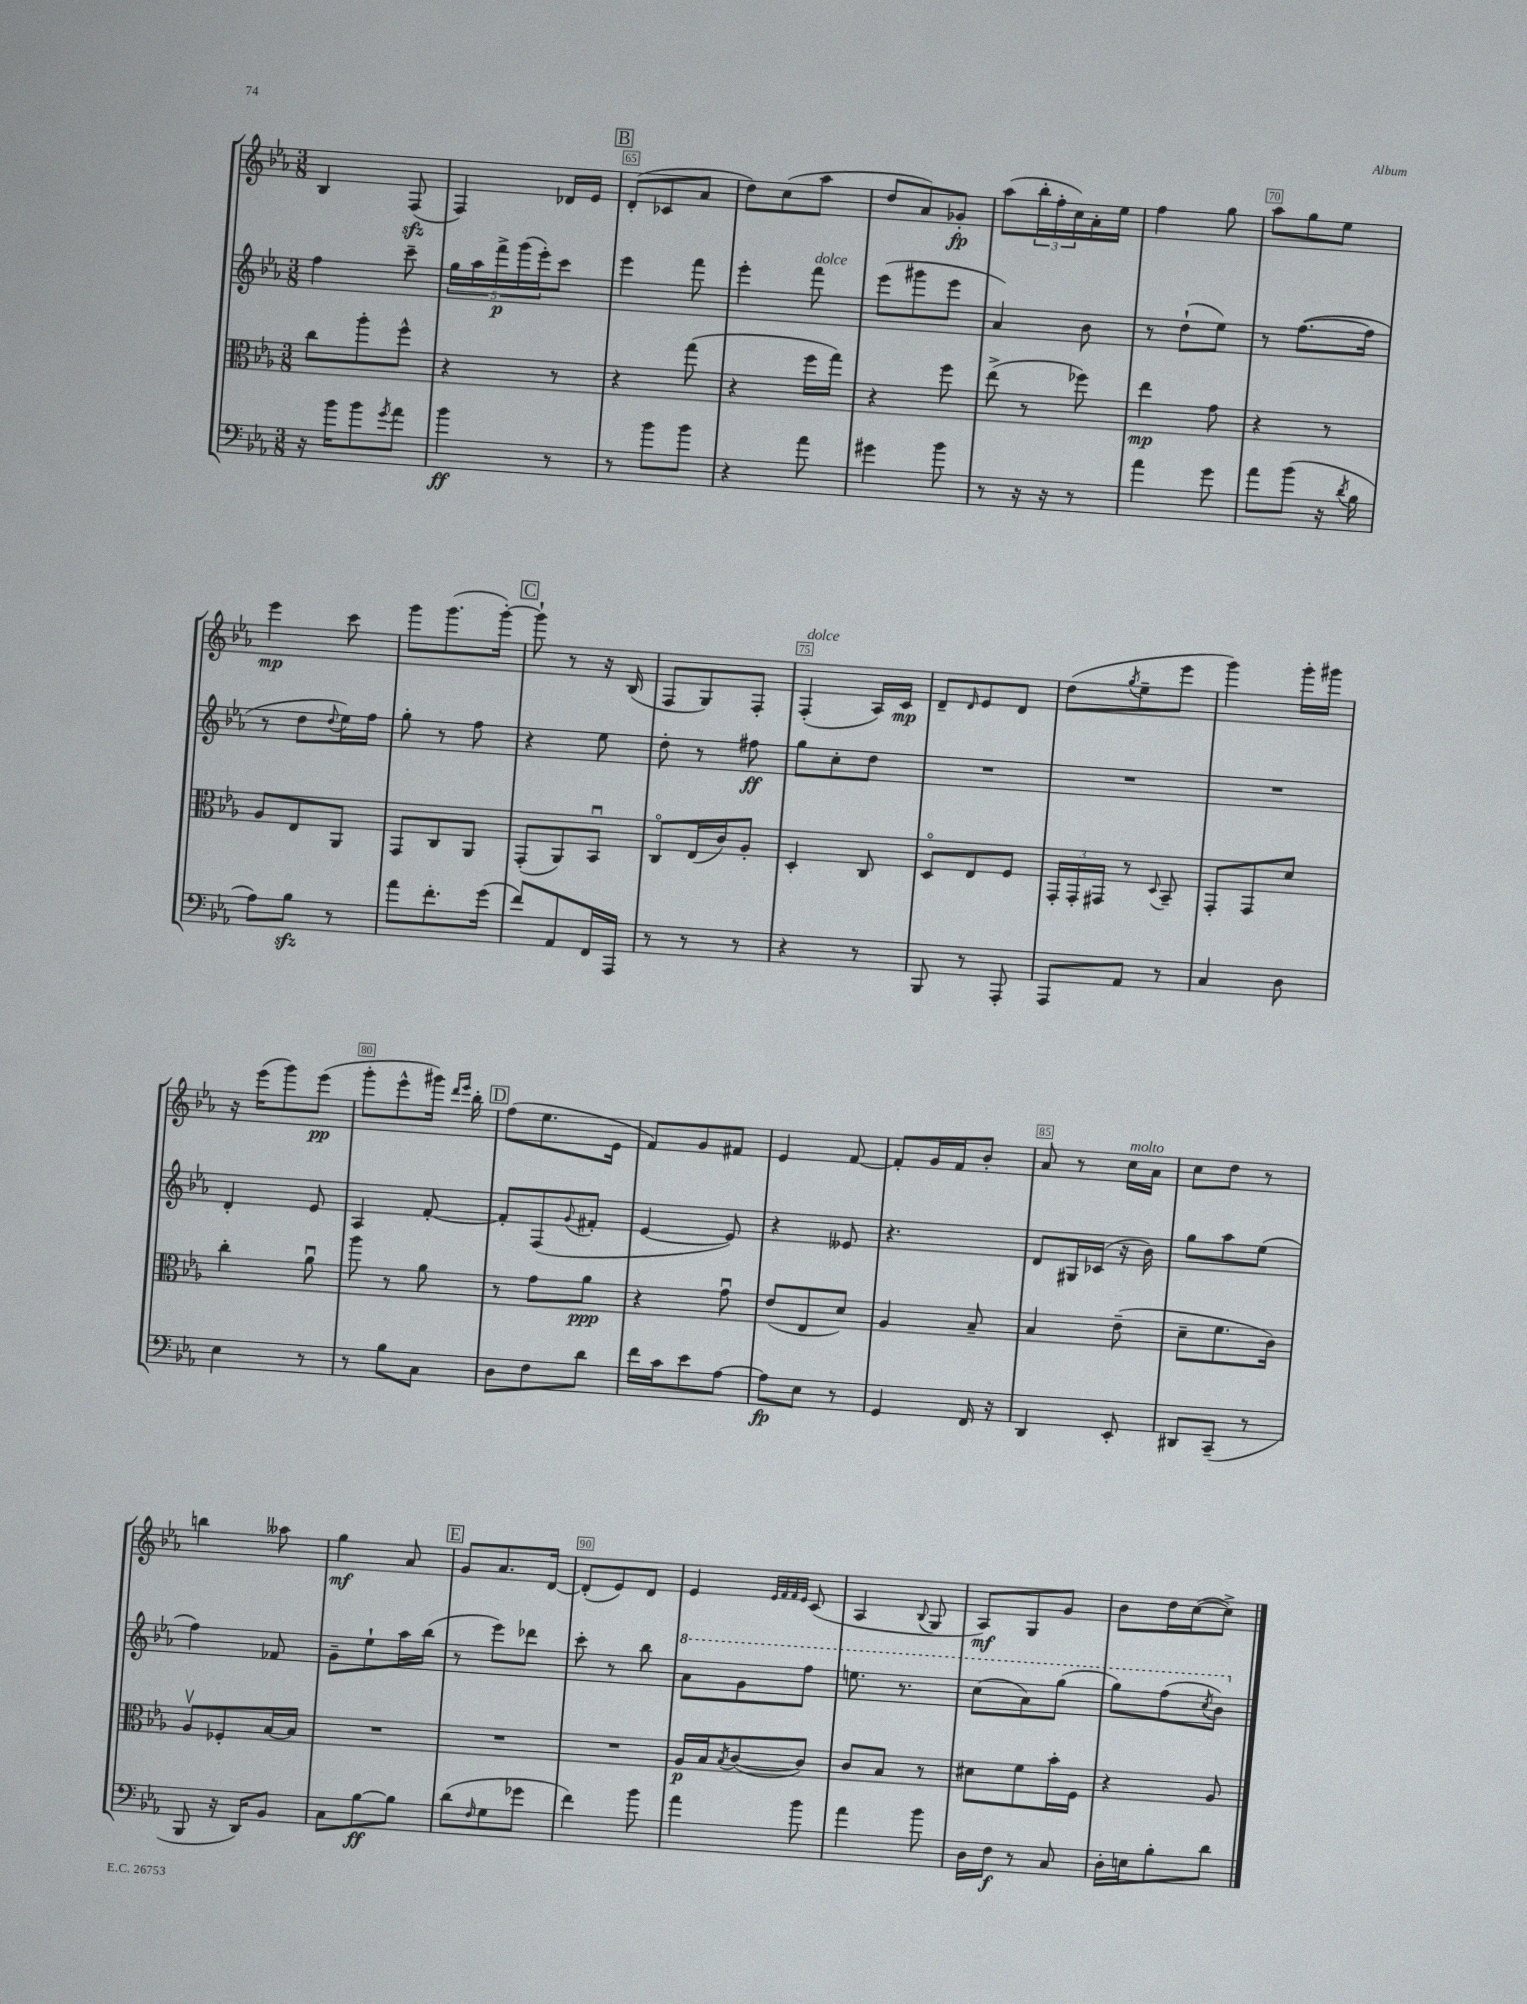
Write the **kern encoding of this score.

**kern	**kern	**kern	**kern
*staff4	*staff3	*staff2	*staff1
*clefF4	*clefC3	*clefG2	*clefG2
*k[b-e-a-]	*k[b-e-a-]	*k[b-e-a-]	*k[b-e-a-]
*M3/8	*M3/8	*M3/8	*M3/8
16r	8cc	4ff	4B-
16b-	.	.	.
8b-	8aa-'	.	.
8qg	.	.	.
8a-	8ff^^	8ccc~	(8F
=	=	=	=
4b-	4r	20gg	4F)
.	.	20aa-	.
.	.	20fff^	.
.	.	(20ggg	.
.	.	20eee-')	.
8r	8r	8ccc	16d-
.	.	.	16e-
=	=	=	=
8r	4r	4eee-	(8d'
8b-	.	.	8c-
8b-	(8gg	8fff	8a-
=	=	=	=
4r	4r	4eee-'	8dd)
.	.	.	(8cc
8a-	16ff	8fff	8aa-
.	16gg)	.	.
=	=	=	=
4g#	4r	(8eee-	8dd
.	.	8ggg#	8a-)
8b-	8ff	8eee-	8g-'
=	=	=	=
8r	(8ee-^	4a-)	(8aa-
16r	8r	.	24bb-'
.	.	.	24ff'
16r	.	.	.
.	.	.	24cc)
8r	8ff-)	8b-	16a-'
.	.	.	16ee-
=	=	=	=
4a-	4ee-	8r	4ff
.	.	(8dd`	.
8g	8g	8ee-)	8gg
=	=	=	=
8a-	4r	8r	8aa-
(8b-	.	([8.ff	8gg
16r	8r	.	8ee-
8qd	.	.	.
16B-	.	16ff]	.
=	=	=	=
8A-)	8A-	8r	4eee-
8B-	8E-	8dd	.
.	.	8qqdd	.
8r	8AA-	16ee-)	8ccc
.	.	16ff	.
=	=	=	=
8a-	8GG	8gg'	8ggg
8.f'	8C	8r	(8.ggg
.	8AA-	8ff	.
(16g	.	.	[16ggg')
=	=	=	=
8f)	(8GG'	4r	8ggg`]
8AA-	8AA-)	.	8r
16FF	8BB-u	8ee-	16r
16AAA-	.	.	(16B-
=	=	=	=
8r	8Co	8dd'	8F
8r	(16E-	8r	8G)
.	16c)	.	.
8r	8A-'	8ff#	8F'
=	=	=	=
4r	4D'	8gg	(4F'
.	.	8cc'	.
8r	8C	8dd	16A-)
.	.	.	16c
=	=	=	=
8BBB-	8Do	4.r	8d~
.	.	.	16qqd
8r	8E-	.	8e-
8AAA-'	8F	.	8d
=	=	=	=
8AAA-	24GG'	4.r	(8dd
.	24GG'	.	.
.	24GG#	.	.
.	.	.	8qgg
8AA-	8r	.	8ee-~
.	8qqD	.	.
8r	8BB-~	.	8eee-
=	=	=	=
4C	8GG'	4.r	4ggg)
.	8GG	.	.
8D	8d	.	16ggg'
.	.	.	16ggg#
=	=	=	=
4E-	4cc'	4d'	16r
.	.	.	(16eee-
.	.	.	8ggg)
8r	8a-u	8e-	(8eee-
=	=	=	=
8r	8aa-	4A-	8ggg'
8B-	8r	.	8eee-^^
8C	8a-	[8f'	16ggg#)
.	.	.	16qqddd
.	.	.	16qqeee-
.	.	.	16bb-'
=	=	=	=
8D	8r	8f']	(8ff
8F	8g	(8F	8.ee-
.	.	8qqg	.
8d	8a-	8f#'	.
.	.	.	16e-
=	=	=	=
16f	4r	[4e-	8f)
16c	.	.	.
8e-	.	.	8g
[8A-	8gu	8e-])	8f#
=	=	=	=
8A-]	(8e-	4r	4e-
8E-	8E-	.	.
8r	8d)	8e--	[8f
=	=	=	=
4GG	4A-	4.r	8f']
.	.	.	16g
.	.	.	16f
16FF	8B-~	.	8b-'
16r	.	.	.
=	=	=	=
4DD	4B-	8d	8a-
.	.	16G#	8r
.	.	(16c-	.
8EE-'	(8e-~	16r	16cc
.	.	16b-)	16a-
=	=	=	=
8DD#	8d~	8gg	8cc
(8CC~	8.f	8aa-	8dd
8r	.	(8ee-	8r
.	16c)	.	.
=	=	=	=
8BBB-	8A-v	4ff)	4bb
16r	8F-'	.	.
16DD)	.	.	.
8BB-	[16B-	8f-	8aa--
.	16B-]	.	.
=	=	=	=
8C	4.r	8g~	4gg
[8B-	.	8ee-`	.
8B-]	.	16aa-	8a-
.	.	(16bb-	.
=	=	=	=
(8d	4.r	8r	8g
16qqF	.	.	.
8G	.	8eee-)	8.a-
8g-	.	8ddd-	.
.	.	.	[16d
=	=	=	=
4f)	4.r	8ccc'	(8d']
.	.	8r	8e-)
8b-	.	8bb-	8d
=	=	=	=
4a-	16A-	8aa-	4e-
.	16B-	.	.
.	8qB-	.	.
.	([8c	8gg	.
.	.	.	32qqe-
.	.	.	32qqf
.	.	.	32qqf
.	.	.	32qqe-
8b-	8c])	8fff	(8c
=	=	=	=
4a-	8c	8.eee	4A-
.	8B-	.	.
.	.	8.r	.
.	.	.	8qqB-
8b-	8r	.	8G
=	=	=	=
16D	8d#	(8ccc	8A-)
16F	.	.	.
8r	8f	8aa-)	8G
8C	16b-'	(8ggg	8g
.	16F	.	.
=	=	=	=
16D'	4r	8ggg)	8b-
16E	.	.	.
8B-'	.	(8fff	16dd
.	.	.	([16cc
.	.	8qccc	.
8d	8A-	8bb-)	8cc^])
==	==	==	==
*-	*-	*-	*-
